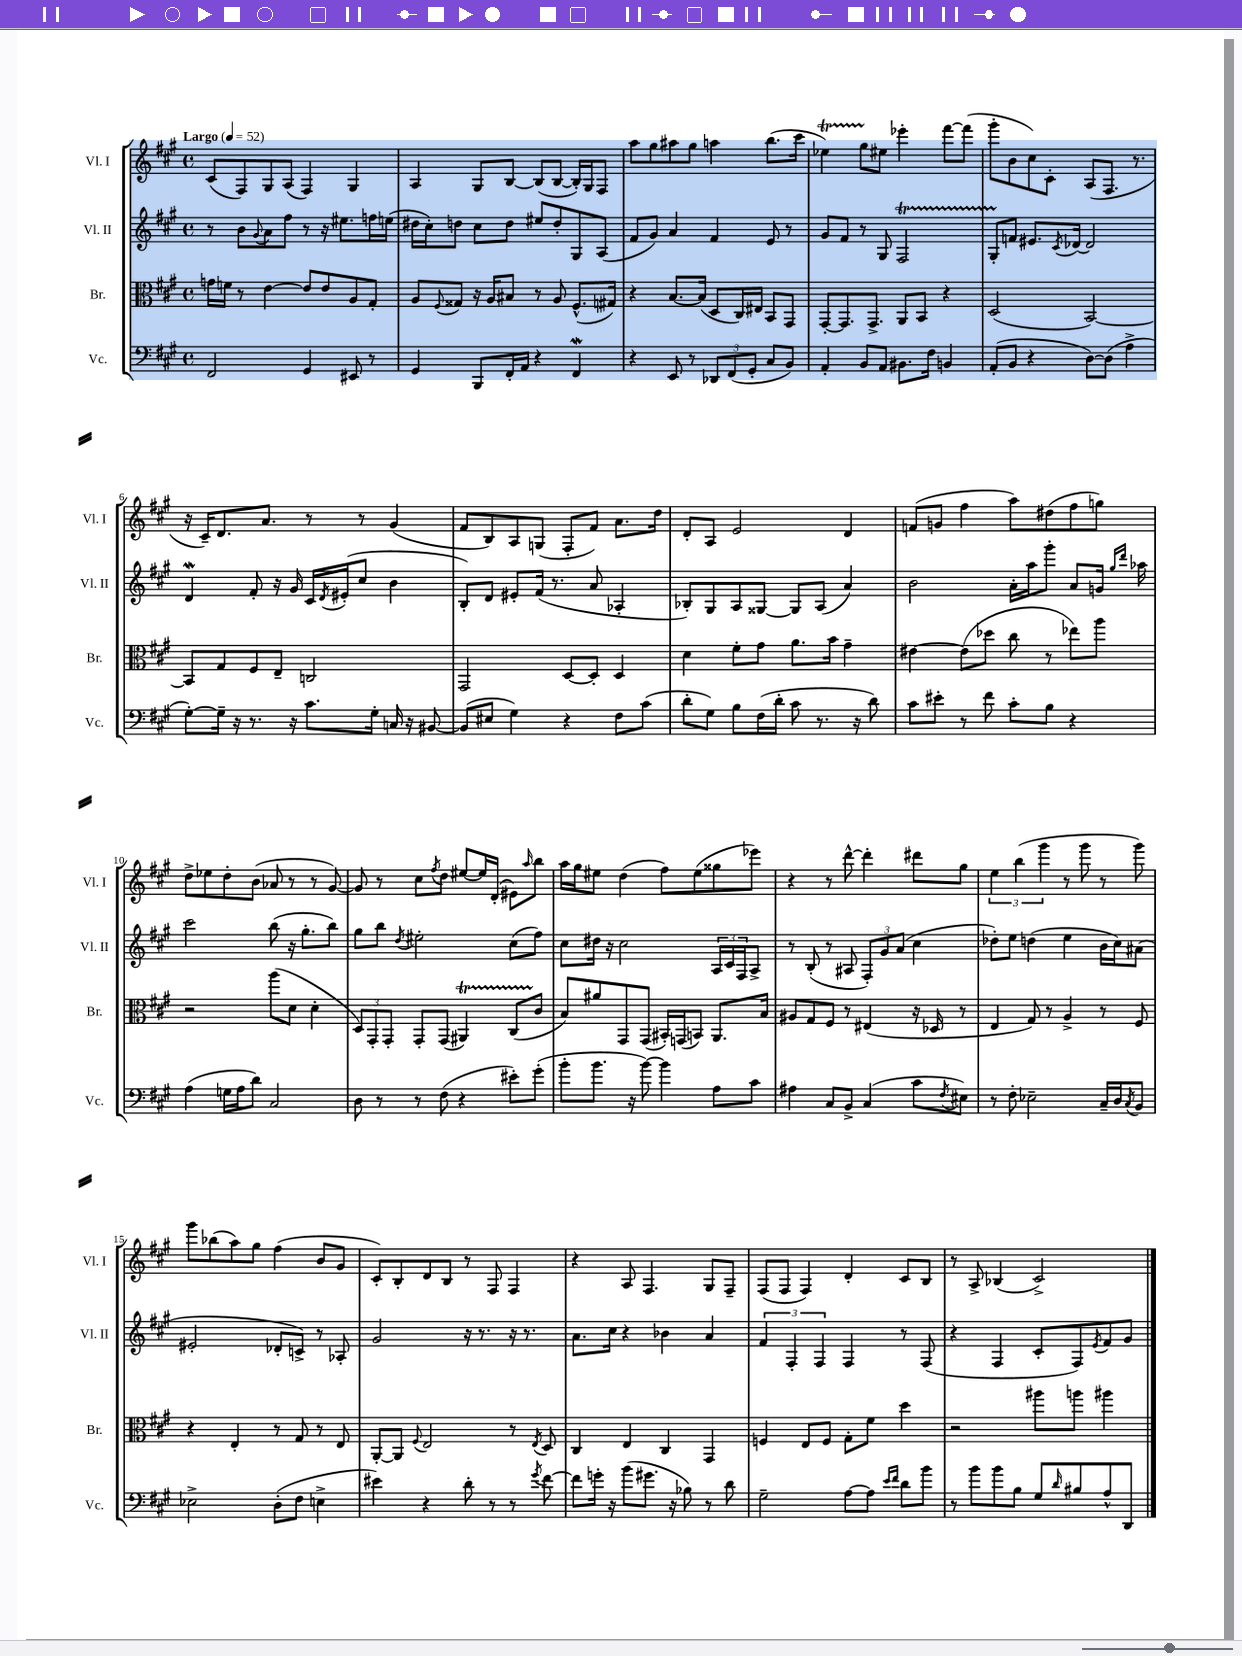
<<
\new StaffGroup <<
\new Staff = "s0" \with { instrumentName = "Vl. I" shortInstrumentName = "Vl. I" } {
    \clef treble \key a \major \defaultTimeSignature \time 4/4 \tempo "Largo" 4 = 52
    cis'8( fis8) gis8 a8( fis4) gis4 |
    a4 gis8 b8~ b8( b8~ b16-.) gis16 fis8 |
    a''8 gis''8 ais''8 gis''8 a''4 b''8.( cis'''16 |
    ees''4\startTrillSpan) gis''8 eis''8\stopTrillSpan ees'''4-. fis'''8~ fis'''8( |
    gis'''8-. b'8 cis''8) cis'8-. a8( fis8. r8. |
    r16 cis'16--) d'8. a'8. r8 r8 gis'4( |
    fis'8 b8) a8 g8( fis8-. fis'8) a'8. d''16 |
    d'8-. a8 e'2 d'4 |
    f'8( g'8 fis''4 a''8) dis''8( fis''8 g''8) |
    d''8-> ees''8 d''8-. b'8( aes'8 r8 r8 gis'8~) |
    gis'8 r8 cis''8 \acciaccatura { fis''8 } d''8 eis''8~ eis''16 d'16-.( eis'8) \grace { a''16 } b''8 |
    a''16 gis''16 eis''8 d''4( fis''8) eis''8( gisis''8 ees'''8) |
    r4 r8 d'''8~-^ d'''4-. dis'''8 gis''8 |
    \tuplet 3/2 { e''4 b''4( gis'''4 } r8 gis'''8 r8 gis'''8) |
    gis'''8 bes''8( a''8) gis''8 fis''4( b'8 gis'8 |
    cis'8-.) b8-. d'8 b8 r8 fis8 fis4 |
    r4 a8 fis4. gis8 fis8-- |
    fis8( fis8 fis4) d'4-. cis'8 b8 |
    r8 a8-> bes4( cis'2->) \bar "|." |
}
\new Staff = "s1" \with { instrumentName = "Vl. II" shortInstrumentName = "Vl. II" } {
    \clef treble \key a \major \defaultTimeSignature \time 4/4
    r8 b'8 \appoggiatura { gis'8 } a'8 fis''8 r8 r16 eis''8. f''16 e''16( |
    dis''16 cis''16-.) d''8 cis''8 d''8 eis''8 d''8-. gis8 a8( |
    fis'8 gis'8) a'4 fis'4 e'8 r8 |
    gis'8 fis'8 r8 gis8 fis2\startTrillSpan |
    gis8-. f'8\stopTrillSpan eis'8. \acciaccatura { cis'8 } des'16~ des'2 |
    d'4\mordent fis'8-. r16 gis'16 cis'16 \acciaccatura { d'8 } eis'16-.( cis''8 b'4 |
    b8-.) d'8 eis'8-. fis'16( r8. a'8 aes4-. |
    bes8-.) gis8 a8 gisis8~ gisis8 a8( a'4) |
    b'2 a'16-. a''16 gis'''8-. a'8 g'16 \grace { gis''16 d'''16 } aes''16 |
    cis'''2 b''8( r16 gis''8.-. b''8) |
    gis''8 b''8 \acciaccatura { d''8 } eis''2-. cis''8( fis''8) |
    cis''8 dis''16 r16 cis''2 \tuplet 3/2 { a16 cis'16 fis16 } a8-> |
    r8 b8-.( r8 ais8 \tuplet 3/2 { fis8-.) gis'8 a'8( } cis''4 |
    des''8-.) e''8 d''4( e''4 b'16 cis''16) ais'8( |
    eis'2-. des'8-. c'8->) r8 aes8-. |
    gis'2 r16 r8. r16 r8. |
    a'8. cis''16 r4 bes'4 a'4 |
    \tuplet 3/2 { fis'4 fis4-. fis4 } fis4 r8 fis8( |
    r4 fis4 cis'8-. fis8) \acciaccatura { e'8 } fis'8 gis'8 \bar "|." |
}
\new Staff = "s2" \with { instrumentName = "Br." shortInstrumentName = "Br." } {
    \clef alto \key a \major \defaultTimeSignature \time 4/4
    g'16 f'16 r8 e'4~ e'8 e'8 a8 gis8-. |
    a8 \appoggiatura { fis8 } gisis8 r16 a16 bis8 r8 a8 fis8.-^( gis16) |
    r4 b8.~ b16( d8 cis16) eis16 b,8 gis,8 |
    gis,8~-. gis,8. gis,8.-> a,8 b,8 r4 |
    d2( b,2~) |
    b,8 gis8 fis8 e8-- c2 |
    gis,2 d8~ d8-. d4 |
    d'4 fis'8-. gis'8 a'8. b'16 gis'4-- |
    eis'4~ eis'8( des''8 cis''8 r8 ees''8) a''8 |
    r2 a''8( d'8 d'4-. |
    \tuplet 3/2 { d8) gis,8-. gis,8-. } gis,8-. gis,8( ais,4\startTrillSpan) cis8( cis'8\stopTrillSpan |
    b8) ais'8 gis,8 gis,8( bis,16-.) g,16( b,8) a,8. b16 |
    ais8 gis8 fis8 r8 eis4( r16 des16 r8 |
    e4 gis8) r8 a4-> r8 fis8 |
    r4 e4-. r8 gis8 r8 e8 |
    a,8~-. a,8 \appoggiatura { fis8 } e2 r8 \acciaccatura { e8 } d8 |
    cis4 e4 cis4 gis,4 |
    f4 e8 f8 gis8-. fis'8 d''4 |
    r2 ais''8 a''8 ais''4 \bar "|." |
}
\new Staff = "s3" \with { instrumentName = "Vc." shortInstrumentName = "Vc." } {
    \clef bass \key a \major \defaultTimeSignature \time 4/4
    fis,2 gis,4 eis,8 r8 |
    gis,4 b,,8 fis,16-. a,16 r4 fis,4\mordent |
    r4 e,8 r8 \tuplet 3/2 { des,8 fis,8( gis,8-. } cis8 b,8) |
    a,4-. b,8 a,8 bis,8. fis16 b,4 |
    a,8-.( b,8 r4 d8~) d8( a4-> |
    gis8~-.) gis16-- r16 r8. r16 cis'8. gis16-. c16 r16 bis,8~ |
    bis,8( eis8 gis4) r4 fis8 cis'8( |
    d'8-. gis8) b8 fis16( d'16-. cis'8 r8. r16 d'8) |
    cis'8 eis'8-. r8 fis'8 cis'8-. b8 r4 |
    a4( g16 a16 d'8) cis2 |
    d8 r8 r8 fis8( r4 eis'8-.) gis'8-.( |
    b'8-. b'8. r16 b'8~) b'4 a8 cis'8 |
    ais4 cis8 b,8-> cis4( cis'8 \acciaccatura { fis8 } eis8) |
    r8 fis8-. ees2-- cis16-- d16 \acciaccatura { cis8 } b,8 |
    ees2-> d8-.( fis8 e4-> |
    eis'4) r4 d'8-. r8 r8 \acciaccatura { gis'8 } fis'8~ |
    fis'8 g'16-. r16 b'8( gis'8. r16 bes8) r8 d'8 |
    gis2-- a8~ a8 \grace { e'16 fis'16 } d'8 b'8 |
    r8 b'8 b'8 b8 gis8 \grace { d'16 } bis8 a8-^ d,8 \bar "|." |
}
>>
>>
